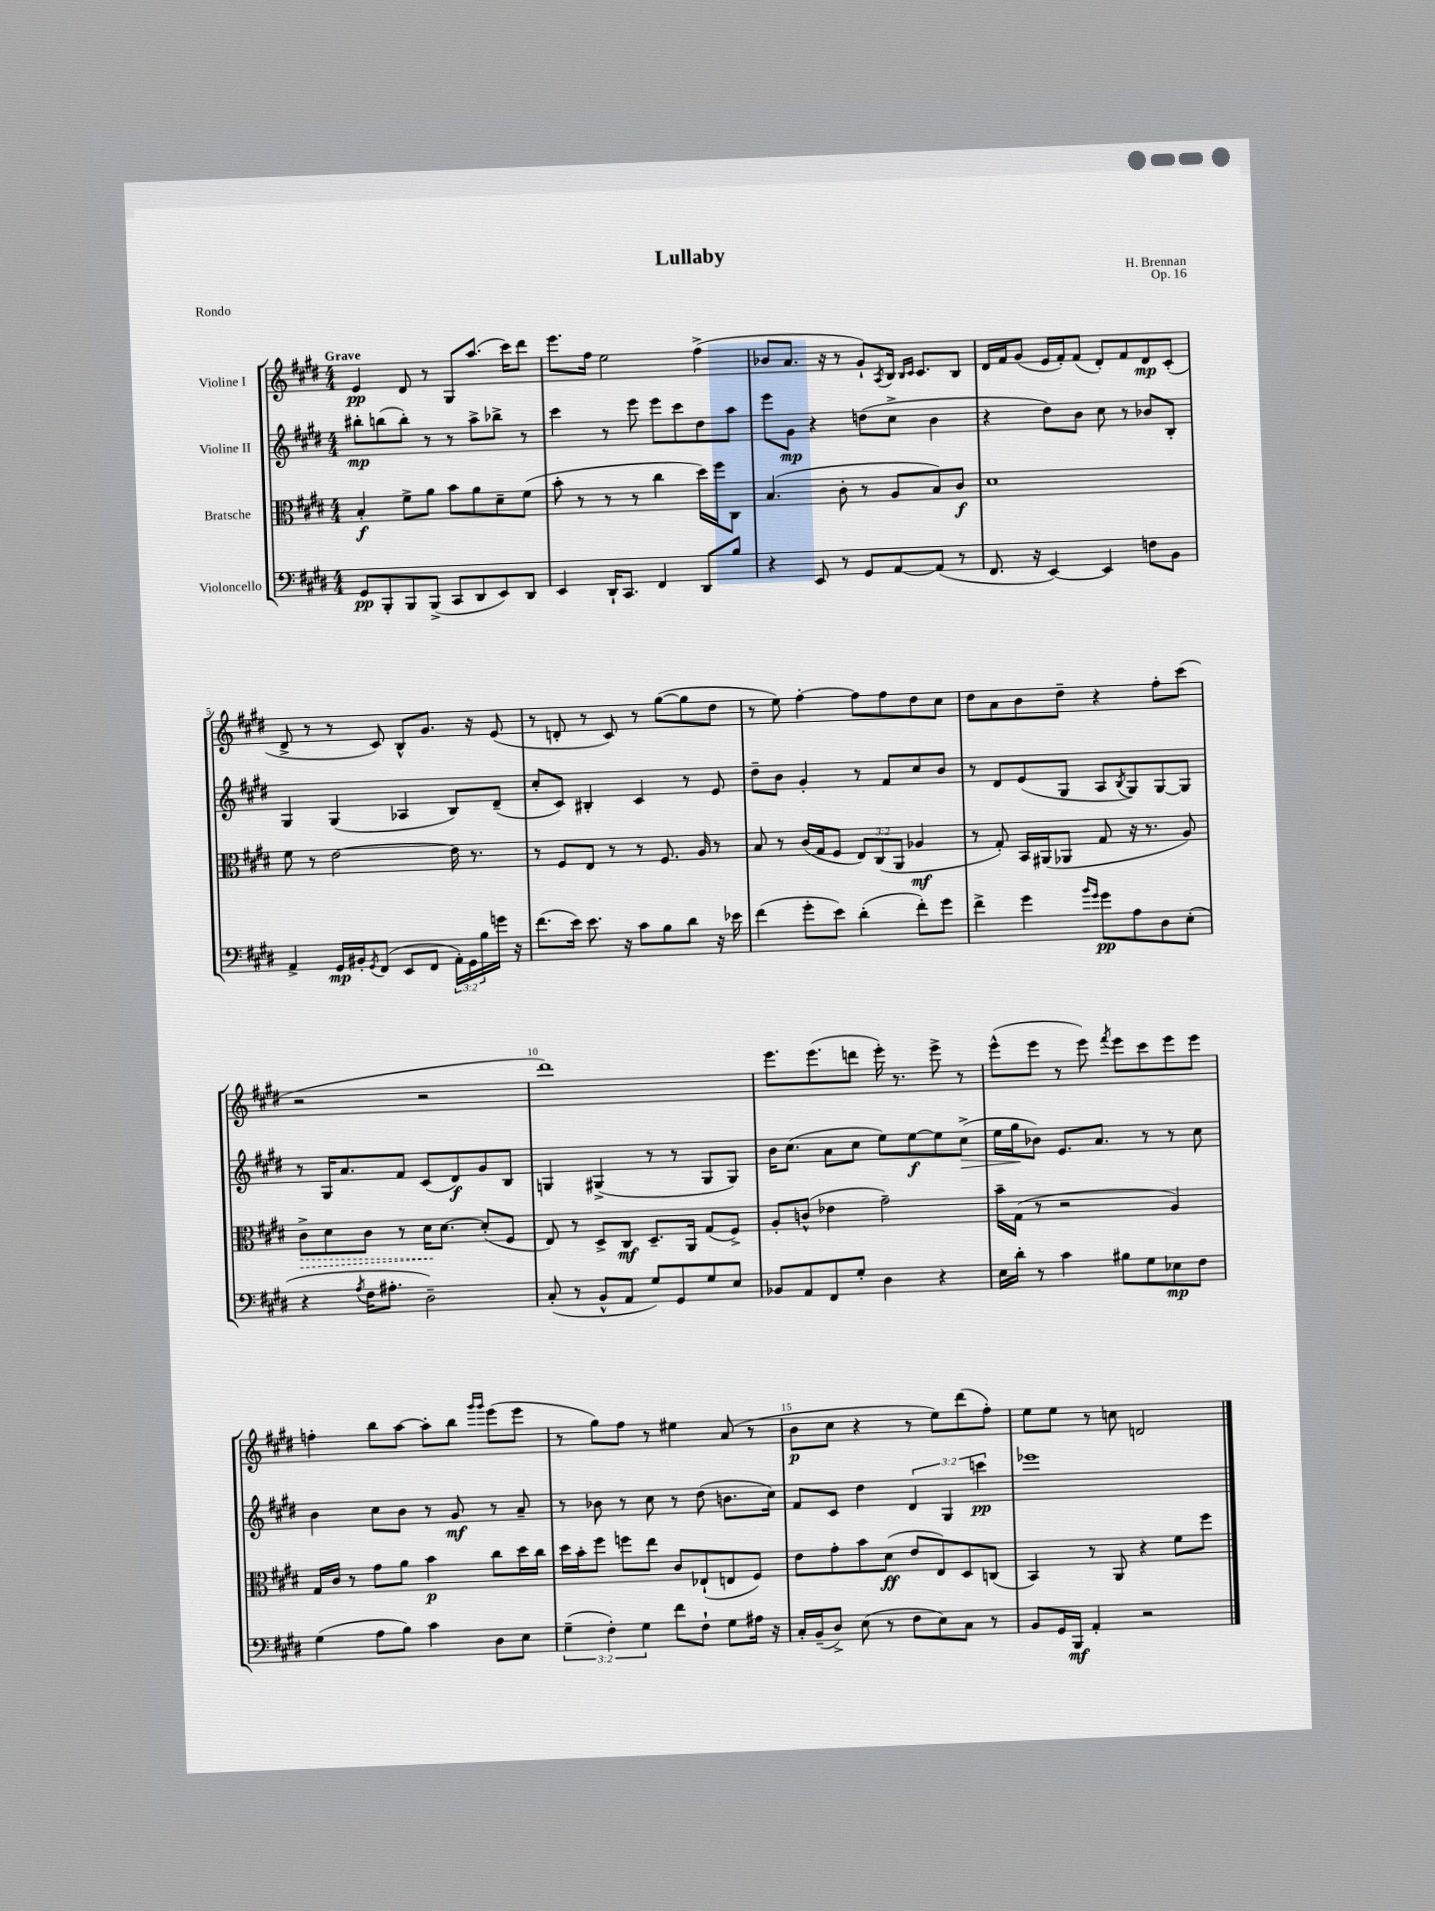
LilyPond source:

\header { title = "Lullaby" composer = "H. Brennan" opus = "Op. 16" piece = "Rondo" }
<<
\new StaffGroup <<
\new Staff = "s0" \with { instrumentName = "Violine I" } {
    \clef treble \key e \major \numericTimeSignature \time 4/4 \tempo "Grave"
    e'4\pp dis'8 r8 gis8 a''8.( cis'''16) dis'''8 |
    e'''8. fis''16 e''2 fis''4->( |
    bes'8 a'8. r16 r8 gis'8-!) \acciaccatura { a8 } b16 \grace { b16 cis'16 } cis'8. b8 |
    dis'16 fis'16 gis'8( e'16 fis'16-.) fis'8( dis'8-.) fis'8 dis'8\mp cis'8-.( |
    dis'8-> r8 r8 cis'8) b8-^ gis'8. r16 e'8( |
    r8 d'8-. r8 cis'8) r8 gis''8~( gis''8 dis''8 |
    r8 e''8) fis''4~-. fis''8 fis''8 dis''8 cis''8 |
    dis''8 a'8 b'8 dis''8-- r4 fis''8-. cis'''8( |
    r2 r2 |
    dis'''1) |
    e'''8. e'''8.( d'''8 e'''16-.) r8. e'''8-> r8 |
    e'''8-^( e'''8 r8 e'''8) \acciaccatura { fis'''8 } e'''8 cis'''8 e'''8 e'''8 |
    f''4-. b''8 a''8~ a''8-. b''8 \grace { gis'''16 gis'''16 } e'''8( e'''8 |
    r8 gis''8) fis''8 r8 eis''4 a'8( r8 |
    b'8\p cis''8 r4 r8 e''8) dis'''8( fis''8-.) |
    e''8 e''8 r8 c''8 d'2 \bar "|." |
}
\new Staff = "s1" \with { instrumentName = "Violine II" } {
    \clef treble \key e \major \numericTimeSignature \time 4/4 \override Staff.TupletNumber.text = #tuplet-number::calc-fraction-text
    bis''8-.\mp b''8( b''8-.) r8 r8 a''8-> bes''8-> r8 |
    cis'''4 r8 e'''8 e'''8 cis'''8 dis''8 a''8 |
    e'''8 gis'8\mp r4 d''8( cis''8-> b'4 |
    r4 dis''8) b'8 cis''8 r8 bes'8 b8-. |
    gis4 gis4( aes4 b8) dis'8--( |
    cis''8-. cis'8) bis4-. cis'4 r8 e'8 |
    dis''8-- b'8 gis'4-. r8 fis'8 cis''8 b'8 |
    r8 dis'8 e'8( gis8 a8 \acciaccatura { b8 } gis8) gis8~ gis8 |
    r8 gis16 a'8. fis'8 cis'8( dis'8\f) gis'8 b8 |
    g4 gis4->( r8 r8 gis8 gis8) |
    b'16 cis''8.( a'8 cis''8 e''8) e''8~\f e''8 cis''8->\>( |
    e''16 gis''16\! bes'8) e'8. a'8. r8 r8 cis''8 |
    b'4 cis''8 b'8 r8 gis'8\mf r8 a'8-- |
    r8 bes'8 r8 cis''8 r8 dis''8( b'8. cis''16) |
    fis'8 cis'8 dis''4 \tuplet 3/2 { dis'4 gis4 c'''4\pp } |
    ees'''1 \bar "|." |
}
\new Staff = "s2" \with { instrumentName = "Bratsche" } {
    \clef alto \key e \major \numericTimeSignature \time 4/4 \override Staff.TupletNumber.text = #tuplet-number::calc-fraction-text
    b4-.\f fis'8-> a'8 b'8 a'8 dis'8-- fis'8( |
    b'8-. r8 r8 r8 cis''4 dis''16) fis''16 cis8 |
    b4.( cis'8-. r8 a8 b8) cis'8\f |
    dis'1 |
    fis'8 r8 e'2~ e'16 r8. |
    r8 fis8 e8 r8 r8 fis8. a16 r8 |
    b8 r8 cis'16( gis16 fis8 \tuplet 3/2 { e8) cis8( a,8 } aes4\mf |
    r8 gis8-.) b,16 ais,16( aes,8 gis8 r16 r8. a8) |
    \once \override Hairpin.style = #'dashed-line cis'8->\> dis'8 cis'8 r8 dis'16\! dis'8.~ dis'8-.( fis8 |
    e8) r8 dis8-> cis8\mf dis8.-- a,16 gis8( fis8->) |
    a8-. c'8-^( ees'4 gis'2--) |
    b'16-- gis16( r8 r2 a4) |
    gis16 cis'16 r8 gis'8 a'8 b'4\p cis''8 dis''16 cis''16 |
    dis''16 b'16-. fis''8 f''8 e''8 cis'8 ees8-!( e8 fis8) |
    e'8 gis'8-. b'8 dis'8\ff( e'8 e8) dis8 c8( |
    b,4) r8 a,8 r4 fis'8 fis''8 \bar "|." |
}
\new Staff = "s3" \with { instrumentName = "Violoncello" } {
    \clef bass \key e \major \numericTimeSignature \time 4/4 \override Staff.TupletNumber.text = #tuplet-number::calc-fraction-text
    gis,8\pp b,,8-. b,,8 b,,8->( cis,8 dis,8 e,8) dis,8 |
    e,4 dis,16-! cis,8. fis,4 dis,8 b8 |
    r4 e,8 r8 gis,8 a,8~ a,8( r8 |
    fis,8. r16 e,4~) e,4 f8 b,8 |
    a,4-> gis,16\mp bis,16-. \acciaccatura { gis,8 } fis,8( e,8 fis,8 \tuplet 3/2 { a,16-.) gis,16 b16 } g'16 r16 |
    fis'8.( e'16) e'8. r16 cis'8 b8 dis'8 r16 ees'16 |
    fis'4( gis'8-. e'8) dis'4-.( fis'8-.) gis'8 |
    fis'4-> gis'4 \grace { b'16 gis'16 } gis'8\pp a8 dis8 e8-.( |
    r4 \acciaccatura { a8 } fis16 ais8.-. dis2--) |
    cis8-.( r8 b,8-^ a,8 gis8) gis,8 gis8 e8 |
    bes,8 a,8 fis,8 gis8-. dis4 r4 |
    e16 dis'16-. r8 cis'4 bis8 gis8 ees8\mp fis8 |
    gis4( a8 b8) cis'4 dis8 e8 |
    \tuplet 3/2 { gis4--( fis4-.) gis4 } fis'8 fis8-! gis8 ais16 r16 |
    cis16-. b,16--( dis8->) e8( r8 fis8 e8) cis8 r8 |
    b,8 gis,16 b,,16\mf a,4-. r2 \bar "|." |
}
>>
>>
\layout { \context { \Score \override BarNumber.break-visibility = ##(#f #t #t) barNumberVisibility = #(every-nth-bar-number-visible 5) } }
